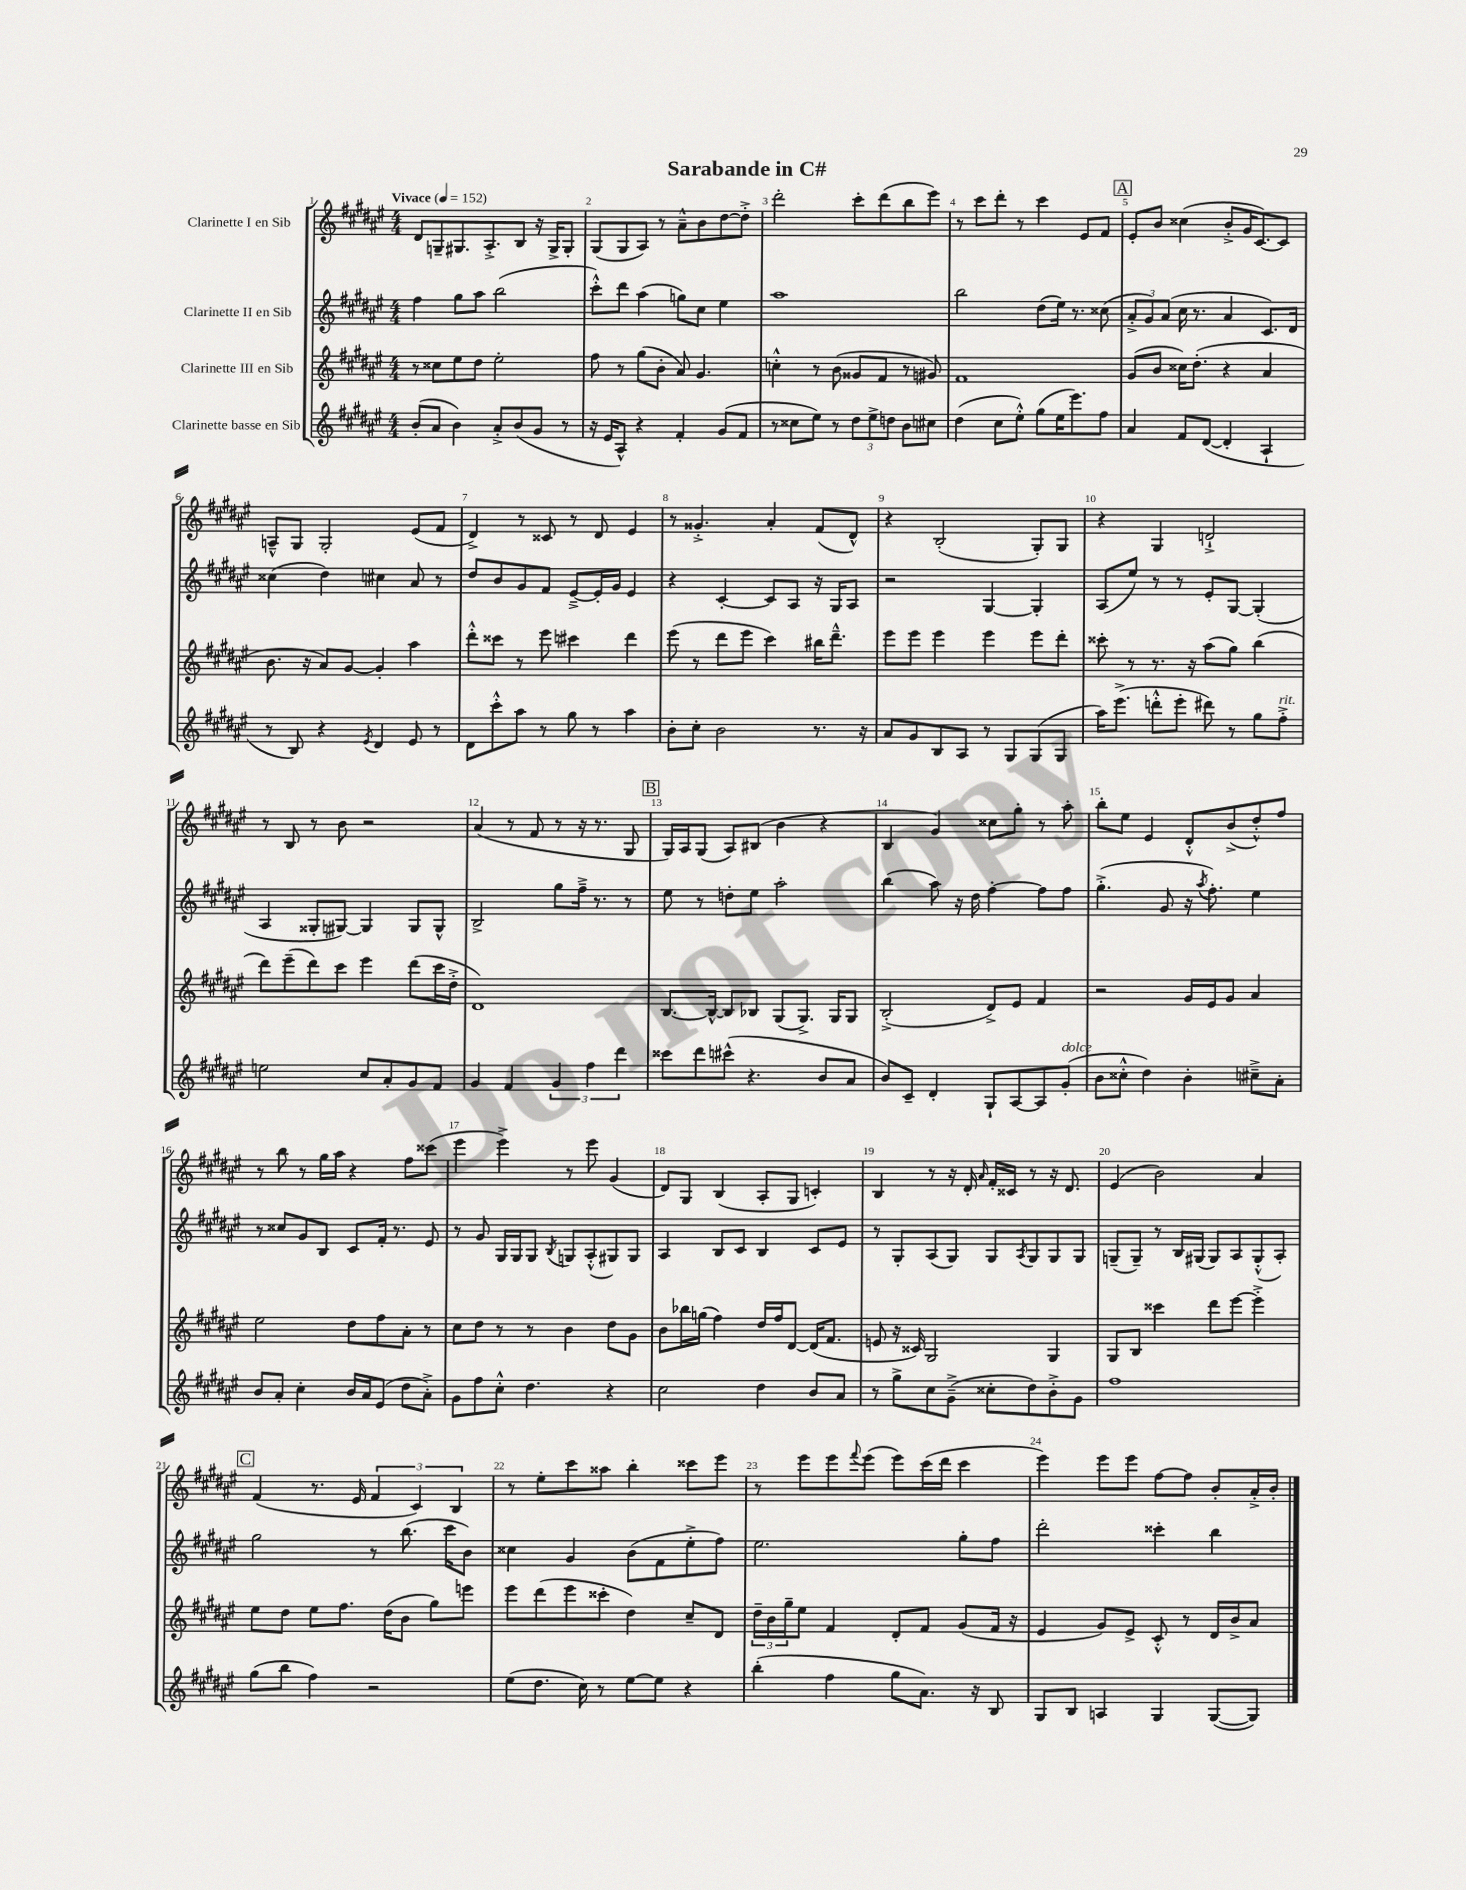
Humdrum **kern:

**kern	**kern	**kern	**kern
*part4	*part3	*part2	*part1
*staff4	*staff3	*staff2	*staff1
*I"Clarinette basse en Sib	*I"Clarinette III en Sib	*I"Clarinette II en Sib	*I"Clarinette I en Sib
*clefG2	*clefG2	*clefG2	*clefG2
*k[f#c#g#d#a#e#]	*k[f#c#g#d#a#e#]	*k[f#c#g#d#a#e#]	*k[f#c#g#d#a#e#]
*M4/4	*M4/4	*M4/4	*M4/4
*MM152	*MM152	*MM152	*MM152
=1	=1	=1	=1
!	!	!	!LO:TX:a:B:t=Vivace
(8b'/L	8r	4ff#\	8d#/L
8a#/J	8cc##X\L	.	8Gn~/
4b\)	8ee#\	8gg#\L	8.G#X/
.	8dd#\J	8aa#\J	.
.	.	.	8.A#'^/
8a#'^/L	2ee#'\	(2bb\	.
(8b/	.	.	8B/J
8g#/J	.	.	16r
.	.	.	16G#^/KL
8r	.	.	8G#'/J
=2	=2	=2	=2
16r	8ff#\	8ccc#'^^\L)	(8G#/L
16e#/KL	.	.	.
8A#^^/J)	8r	8ddd#\J	8G#/
4r	(8gg#\L	(4aa#\	8A#/J)
.	8b'\J	.	8r
4f#'/	8a#/)	8ggn\L)	8a#~^^\L
.	4.g#/	8cc#\J	8b\
(8g#/L	.	4ee#\	[8dd#\
8f#/J	.	.	8dd#'^\J]
=3	=3	=3	=3
8r	4ccn'^^\	1aa#	2ddd#'\
8cc##X\L	.	.	.
8ee#\J)	8r	.	.
8r	(8b\	.	.
12dd#\L	8g##X/L	.	8ccc#'\L
12ee#^\	.	.	.
.	8f#/J	.	(8ddd#\
12ddn\J	.	.	.
8b\L	8r	.	8bb\
8cc#X\J	8g#X/)	.	8eee#\J)
=4	=4	=4	=4
(4dd#\	1f#	2bb\	8r
.	.	.	8ccc#\L
8cc#\L	.	.	8ddd#'\J
8ee#'^^\J)	.	.	8r
(8gg#\L	.	(8dd#\L	4ccc#\
16ee#\K	.	16ee#\Jk)	.
8.eee#\)	.	8.r	.
.	.	.	8e#/L
8ff#\J	.	(8cc##X\	8f#/J
!!LO:REH:place=s1:t=A
=5	=5	=5	=5
4a#/	(8g#/L	12a#'^/L	8e#'/L
.	.	12g#/)	.
.	8b/J	.	8b/J
.	.	(12a#/J	.
8f#/L	16cc##X\KL)	16cc#\	(4cc##X\
.	(8.dd#'\J	8.r	.
([8d#/J	.	.	.
4d#'/]	4r	4a#/	8b'^/L
.	.	.	16g#/K
.	.	.	[8.c#/)
4A#`/	4a#/	8.c#/L)	.
.	.	.	8c#/J]
.	.	16d#/Jk	.
!!LO:LB:g=z
=6	=6	=6	=6
8r	8.b\	(4cc##X\	8An~^^/L
8B/)	.	.	8G#/J
.	16r	.	.
4r	8a#/L)	4dd#\)	2G#'/
.	[8g#/J	.	.
8qe#/	.	.	.
4d#/	4g#'/]	4cc#X\	.
8e#/	4aa#\	8a#/	(8e#/L
8r	.	8r	8f#/J
=7	=7	=7	=7
8d#\L	8ddd#'^^\L	8dd#/L	4d#^/)
8ccc#'^^\	8ccc##X\J	8b/	.
8aa#\J	8r	8g#/	8r
8r	8eee#\	8f#/J	8c##X/
8gg#\	4ccc#X\	[8e#~^/L	8r
8r	.	16e#'/L]	8d#/
.	.	16g#/JJ	.
4aa#\	4ddd#\	4e#/	4e#/
=8	=8	=8	=8
8b'\L	(8eee#\	4r	8r
8cc#'\J	8r	.	4.g##X'^/
2b\	8ddd#\L	[4c#'/	.
.	8eee#\J	.	.
.	4ccc#\)	8c#/L]	4a#'/
.	.	8A#/J	.
8.r	16bb#X\KL	16r	(8f#/L
.	8.ddd#~^^\J	16G#/KL	.
.	.	8A#/J	8d#^^/J)
16r	.	.	.
=9	=9	=9	=9
8a#/L	8eee#\L	2r	4r
8g#/	8eee#\J	.	.
8B/	4eee#\	.	(2B'/
8A#/J	.	.	.
8r	4eee#\	[4G#/	.
8G#/L	.	.	.
(8G#/	8eee#\L	4G#'/]	8G#'/L)
8G#/J	8ddd#'\J	.	8G#/J
=10	=10	=10	=10
16aa#\KL)	8ccc##X'\	(8A#/L	4r
(8.eee#^\J	.	.	.
.	8r	8ee#/J)	.
8dddn'^^\L	8.r	8r	4G#/
8eee#'\J	.	8r	.
.	16r	.	.
8ddd#X\)	(8aa#\L	8e#'/L	2dn`^/
8r	8gg#\J)	[8G#/J	.
8gg#\L	(4bb\	(4G#'/]	.
!LO:TX:a:i:t=rit.	!	!	!
8ff#'^\J	.	.	.
!!LO:LB:g=z
=11	=11	=11	=11
2een\	8ddd#\L)	4A#/	8r
.	(8eee#~\	.	8B/
.	8ddd#\)	8G##X'/L	8r
.	8ccc#\J	[8G#X/J)	8b\
8cc#/L	4eee#\	4G#/]	2r
8a#'/	.	.	.
8g#/	(8ddd#\L	8G#/L	.
8f#/J	16ccc#\L	8G#^^/J	.
.	16dd#'^\JJ	.	.
=12	=12	=12	=12
4g#/	1d#)	2B^/	(4a#/
4f#/	.	.	8r
.	.	.	8f#/
6g#/	.	8gg#\L	8r
.	.	16ff#~^\Jk	16r
6ff#\	.	.	.
.	.	8.r	8.r
6ddd#\	.	.	.
.	.	8r	8G#/
!!LO:REH:place=s1:t=B
=13	=13	=13	=13
8ccc##X\L	[8.B/L	8ee#\	16G#/LL)
.	.	.	16A#/J
8ddd#\	.	8r	(8G#/J
.	16B^^/Jk_	.	.
(8ccc#X^^\J	8B/L]	8ddn'\L	8A#/L)
4.r	8B-X/J	8ee#\J	(8B#X/J
.	(8G#/L	2aa#'\	4b\
.	8.G#^/J)	.	.
8b/L	.	.	4r
.	16G#/KL	.	.
8a#/J	8G#/J	.	.
=14	=14	=14	=14
8b/L)	(2B'^/	(4bb\	4B/
8c#~/J	.	.	.
4d#'/	.	8aa#\)	4g#/)
.	.	16r	.
.	.	16dd#\	.
8G#`/L	8d#^/L)	[4ff#'\	8cc##X\L
[8A#/	8e#/J	.	8gg#'\J
8A#/]	4f#/	8ff#\L]	8r
!LO:TX:a:i:t=dolce	!	!	!
(8g#'/J	.	8ff#\J	8aa#'\
=15	=15	=15	=15
8b\L	2r	(4.gg#'^\	8bb'\L
8cc##X'^^\J	.	.	8ee#\J
4dd#\)	.	.	4e#/
.	.	8g#/	.
4b'\	16g#/LL	16r	8d#'^^/L
.	.	8qaa#/	.
.	16e#/J	8.ff#'\)	.
.	8g#/J	.	(8b^/
8cc#X~^\L	4a#/	4ee#\	8dd#'^^/)
8a#'\J	.	.	8ff#/J
!!LO:LB:g=z
=16	=16	=16	=16
8b/L	2ee#\	8r	8r
8a#'/J	.	8cc##X/L	8bb\
4cc#'\	.	8g#/	8r
.	.	8B/J	16gg#\LL
.	.	.	16aa#\JJ
16b/LL	8dd#\L	8c#/L	4r
16a#/J	.	.	.
(8e#/J	8ff#\	16f#'/Jk	.
.	.	8.r	.
8dd#\L	8a#'\J	.	8ff#\L
8a#'^\J)	8r	8e#/	(8ccc##X\J
=17	=17	=17	=17
8g#\L	8cc#\L	8r	4eee#\
8ff#\	8dd#\J	8g#/	.
8cc#'^^\J	8r	16G#/LL	4eee#^\)
.	.	16G#/J	.
4.dd#\	8r	8G#/J	.
.	.	8qB/	.
.	4b\	8Gn/L	8r
.	.	(8A#'^^/	8eee#\
4r	8dd#\L	8G#X/)	(4g#/
.	8g#\J	8G#/J	.
=18	=18	=18	=18
2cc#\	8b\L	4A#/	8d#/L)
.	16bb-X\L	.	8G#/J
.	(16ggn\JJ	.	.
.	4ff#\)	8B/L	(4B/
.	.	8c#/J	.
4dd#\	16dd#/LL	4B/	8A#'/L
.	16ff#/J	.	.
.	[8d#/J	.	8G#/J
8b/L	(16d#/KL]	8c#/L	4cn'/)
.	8.f#/J	.	.
8a#/J	.	8e#/J	.
=19	=19	=19	=19
8r	8en/	8r	4B/
8gg#^\L	16r	8G#'/L	.
.	16c##X/)	.	.
8cc#\	2G#/	(8A#/	8r
(8g#~^\J	.	8G#/J)	16r
.	.	.	16d#'/
.	.	.	16qqa#/
8cc##X'\L	.	8G#/L	16f#'/LL
.	.	.	16c##X/JJ
.	.	8qA#/	.
8dd#\)	.	8G#/	8r
8b'^\	4G#/	8G#/	16r
.	.	.	8.d#/
8g#\J	.	8G#/J	.
=20	=20	=20	=20
1ff#	8G#/L	(8Gn~/L	(4e#/
.	8B/J	8G~/J)	.
.	4ccc##X\	8r	2b\)
.	.	16B/LL	.
.	.	(16G#X/JJ	.
.	8ddd#\L	8G#/L)	.
.	[8eee#\J	8A#/	.
.	4eee#'^\]	(8G#'^^/	4a#/
.	.	8A#'/J)	.
!!LO:LB:g=z
!!LO:REH:place=s1:t=C
=21	=21	=21	=21
(8gg#\L	8ee#\L	2gg#\	(4f#/
8bb\J	8dd#\J	.	.
4ff#\)	8ee#\L	.	8.r
.	8.ff#\J	.	.
.	.	.	16e#/
2r	.	8r	6f#/
.	(16dd#\KL	.	.
.	8b\J	(8.bb\	.
.	.	.	6c#/)
.	8gg#\L)	.	.
.	.	16ccc#\KL	.
.	.	.	6B/
.	8eeen\J	8b\J)	.
=22	=22	=22	=22
(8ee#\L	8eee#\L	4cc##X\	8r
8.dd#\J	(8ddd#\	.	8ee#'\L
.	8eee#\	4g#/	8ccc#\
16cc#\)	.	.	.
8r	8ccc##X'\J	.	8aa##X\J
[8ee#\L	4dd#\)	(8b\L	4bb'\
8ee#\J]	.	8f#\	.
4r	8cc#~/L	8ee#'^\	8ccc##X\L
.	8d#/J	8ff#\J)	8eee#\J
=23	=23	=23	=23
(4bb'\	24dd#~\LL	2.ee#\	8r
.	24b\	.	.
.	24gg#~\J	.	.
.	8ee#\J	.	8eee#\L
4ff#\	4f#/	.	8eee#\
.	.	.	8qqfff#/
.	.	.	(8eee#\J
8gg#\L	8d#'/L	.	8eee#\L)
8.a#\J)	8f#/J	.	(16ccc#\L
.	.	.	16ddd#\JJ
.	(8g#/L	8gg#'\L	4ccc#\
16r	.	.	.
8B/	16f#/Jk	8ff#\J	.
.	16r	.	.
=24	=24	=24	=24
8G#/L	4e#/	2ddd#'\	4eee#\)
8B/J	.	.	.
4An/	8g#/L)	.	8eee#\L
.	8e#^/J	.	8eee#\J
4G#/	8c#'^^/	4ccc##X'\	[8ff#\L
.	8r	.	8ff#\J]
([8G#/L	16d#/LL	4bb\	8b'/L
.	16b^/J	.	.
8G#/J])	8a#/J	.	16a#'^/L
.	.	.	16b'/JJ
==	==	==	==
*-	*-	*-	*-
